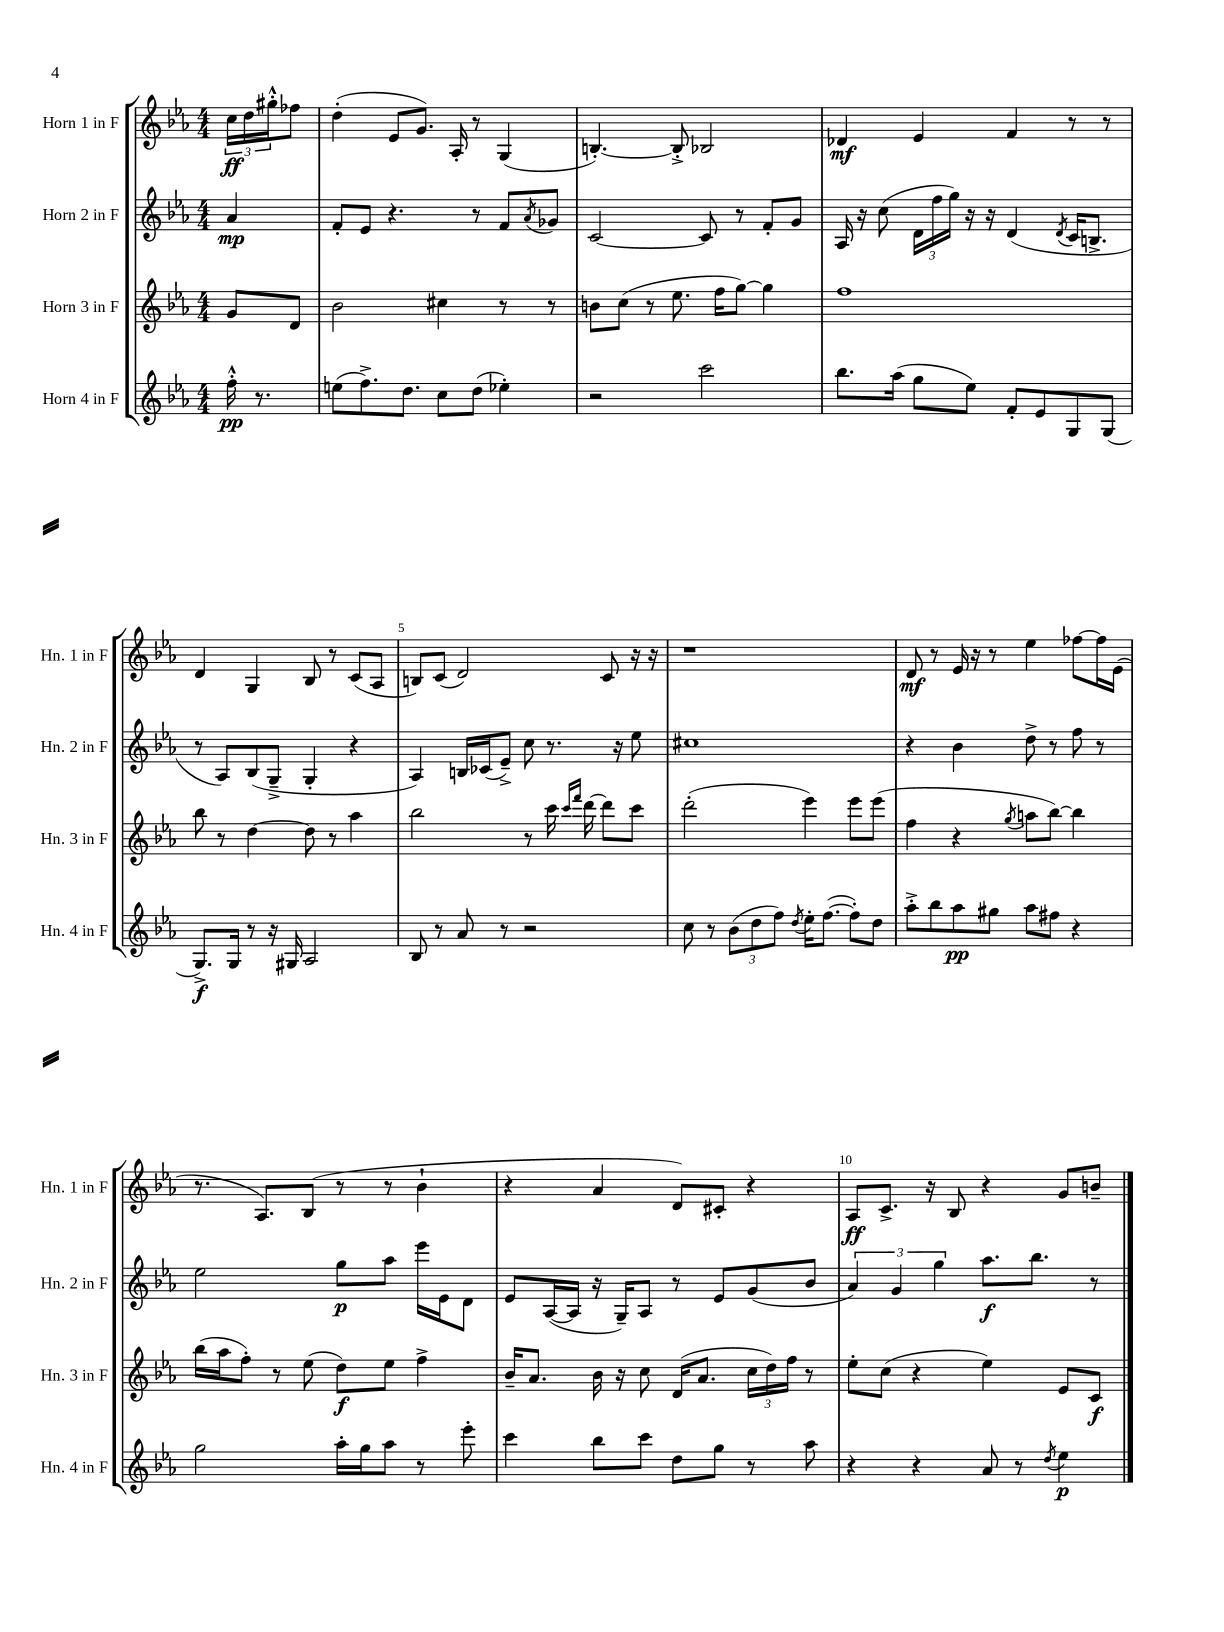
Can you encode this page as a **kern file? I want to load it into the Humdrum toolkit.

**kern	**dynam	**kern	**dynam	**kern	**dynam	**kern	**dynam
*part4	*part4	*part3	*part3	*part2	*part2	*part1	*part1
*staff4	*staff4	*staff3	*staff3	*staff2	*staff2	*staff1	*staff1
*I"Horn 4 in F	*	*I"Horn 3 in F	*	*I"Horn 2 in F	*	*I"Horn 1 in F	*
*I'Hn. 4 in F	*	*I'Hn. 3 in F	*	*I'Hn. 2 in F	*	*I'Hn. 1 in F	*
*clefG2	*	*clefG2	*	*clefG2	*	*clefG2	*
*k[b-e-a-]	*	*k[b-e-a-]	*	*k[b-e-a-]	*	*k[b-e-a-]	*
*M4/4	*	*M4/4	*	*M4/4	*	*M4/4	*
=	=	=	=	=	=	=	=
16ff'^^\	pp	8g/L	.	4a-/	mp	24cc\LL	ff
.	.	.	.	.	.	24dd\	.
8.r	.	.	.	.	.	.	.
.	.	.	.	.	.	24gg#X'^^\J	.
.	.	8d/J	.	.	.	8ff-X\J	.
=1	=1	=1	=1	=1	=1	=1	=1
(8een\L	.	2b-\	.	8f'/L	.	(4dd'\	.
8.ff^\)	.	.	.	8e-/J	.	.	.
.	.	.	.	4.r	.	8e-/L	.
8.dd\J	.	.	.	.	.	.	.
.	.	.	.	.	.	8.g/J)	.
8cc\L	.	4cc#X\	.	.	.	.	.
.	.	.	.	.	.	16A-'/	.
(8dd\J	.	.	.	8r	.	8r	.
4ee-X'\)	.	8r	.	8f/L	.	(4G/	.
.	.	.	.	8qa-/	.	.	.
.	.	8r	.	8g-X/J	.	.	.
=2	=2	=2	=2	=2	=2	=2	=2
2r	.	8bn\L	.	[2c/	.	[4.Bn'/)	.
.	.	(8cc\J	.	.	.	.	.
.	.	8r	.	.	.	.	.
.	.	8.ee-\	.	.	.	8B'^/]	.
2ccc\	.	.	.	8c/]	.	2B-X/	.
.	.	16ff\KL	.	.	.	.	.
.	.	[8gg\J)	.	8r	.	.	.
.	.	4gg\]	.	8f'/L	.	.	.
.	.	.	.	8g/J	.	.	.
=3	=3	=3	=3	=3	=3	=3	=3
8.bb-\L	.	1ff	.	16A-/	.	4d-X/	mf
.	.	.	.	16r	.	.	.
.	.	.	.	(8cc\	.	.	.
(16aa-\Jk	.	.	.	.	.	.	.
8gg\L	.	.	.	24d\LL	.	4e-/	.
.	.	.	.	24ff\	.	.	.
.	.	.	.	24gg\JJ)	.	.	.
8ee-\J)	.	.	.	16r	.	.	.
.	.	.	.	16r	.	.	.
8f'/L	.	.	.	(4d/	.	4f/	.
8e-/	.	.	.	.	.	.	.
.	.	.	.	8qd/	.	.	.
8G/	.	.	.	16c/KL	.	8r	.
.	.	.	.	8.Bn^/J	.	.	.
(8G/J	.	.	.	.	.	8r	.
!!LO:LB:g=z
=4	=4	=4	=4	=4	=4	=4	=4
8.G^/L)	f	8bb-\	.	8r	.	4d/	.
.	.	8r	.	8A-/L)	.	.	.
16G/Jk	.	.	.	.	.	.	.
8r	.	[4dd\	.	(8B-/	.	4G/	.
16r	.	.	.	8G~^/J	.	.	.
16G#X/	.	.	.	.	.	.	.
2A-/	.	8dd\]	.	4G'/	.	8B-/	.
.	.	8r	.	.	.	8r	.
.	.	4aa-\	.	4r	.	(8c/L	.
.	.	.	.	.	.	8A-/J	.
=5	=5	=5	=5	=5	=5	=5	=5
8B-/	.	2bb-\	.	4A-/)	.	8Bn/L)	.
8r	.	.	.	.	.	(8c/J	.
8a-/	.	.	.	16Bn/LL	.	2d/)	.
.	.	.	.	(16c-X/J	.	.	.
8r	.	.	.	8e-~^/J)	.	.	.
2r	.	8r	.	8cc\	.	.	.
.	.	16ccc\	.	8.r	.	.	.
.	.	16qqccc/LL	.	.	.	.	.
.	.	16qqfff/JJ	.	.	.	.	.
.	.	[16ddd\	.	.	.	.	.
.	.	8ddd\L]	.	.	.	8c/	.
.	.	.	.	16r	.	.	.
.	.	8ccc\J	.	8ee-\	.	16r	.
.	.	.	.	.	.	16r	.
=6	=6	=6	=6	=6	=6	=6	=6
8cc\	.	(2ddd'\	.	1cc#X	.	1r	.
8r	.	.	.	.	.	.	.
(12b-\L	.	.	.	.	.	.	.
12dd\	.	.	.	.	.	.	.
12ff\J)	.	.	.	.	.	.	.
8qdd/	.	.	.	.	.	.	.
16ee-'\KL	.	4eee-\)	.	.	.	.	.
([8.ff\J	.	.	.	.	.	.	.
8ff'\L])	.	8eee-\L	.	.	.	.	.
8dd\J	.	(8eee-\J	.	.	.	.	.
=7	=7	=7	=7	=7	=7	=7	=7
8aa-'^\L	.	4ff\	.	4r	.	8d/	mf
8bb-\	.	.	.	.	.	8r	.
8aa-\	pp	4r	.	4b-\	.	16e-/	.
.	.	.	.	.	.	16r	.
8gg#X\J	.	.	.	.	.	8r	.
.	.	8qgg/	.	.	.	.	.
8aa-\L	.	8aan\L	.	8dd^\	.	4ee-\	.
8ff#X\J	.	[8bb-\J)	.	8r	.	.	.
4r	.	4bb-\]	.	8ff\	.	[8ff-X\L	.
.	.	.	.	8r	.	16ff-\L]	.
.	.	.	.	.	.	(16e-\JJ	.
!!LO:LB:g=z
=8	=8	=8	=8	=8	=8	=8	=8
2gg\	.	(16bb-\LL	.	2ee-\	.	8.r	.
.	.	16aa-\J	.	.	.	.	.
.	.	8ff'\J)	.	.	.	.	.
.	.	.	.	.	.	8.A-/L)	.
.	.	8r	.	.	.	.	.
.	.	(8ee-\	.	.	.	(8B-/J	.
16aa-'\LL	.	8dd\L)	f	8gg\L	p	8r	.
16gg\J	.	.	.	.	.	.	.
8aa-\J	.	8ee-\J	.	8aa-\J	.	8r	.
8r	.	4ff^\	.	16eee-\LL	.	4b-`\	.
.	.	.	.	16e-\J	.	.	.
8eee-'\	.	.	.	8d\J	.	.	.
=9	=9	=9	=9	=9	=9	=9	=9
4ccc\	.	16b-~/KL	.	8e-/L	.	4r	.
.	.	8.a-/J	.	.	.	.	.
.	.	.	.	([16A-/L	.	.	.
.	.	.	.	16A-/JJ]	.	.	.
8bb-\L	.	16b-\	.	16r	.	4a-/	.
.	.	16r	.	16G~/KL)	.	.	.
8ccc\J	.	8cc\	.	8A-/J	.	.	.
8dd\L	.	(16d/KL	.	8r	.	8d/L)	.
.	.	8.a-/J	.	.	.	.	.
8gg\J	.	.	.	8e-/L	.	8c#X'/J	.
8r	.	24cc\LL	.	(8g/	.	4r	.
.	.	24dd\)	.	.	.	.	.
.	.	24ff\JJ	.	.	.	.	.
8aa-\	.	8r	.	8b-/J	.	.	.
=10	=10	=10	=10	=10	=10	=10	=10
4r	.	8ee-'\L	.	6a-/)	.	8A-/L	ff
.	.	(8cc\J	.	.	.	8.c^/J	.
.	.	.	.	6g/	.	.	.
4r	.	4r	.	.	.	.	.
.	.	.	.	.	.	16r	.
.	.	.	.	6gg\	.	.	.
.	.	.	.	.	.	8B-/	.
8a-/	.	4ee-\)	.	8.aa-\L	f	4r	.
8r	.	.	.	.	.	.	.
.	.	.	.	8.bb-\J	.	.	.
8qdd/	.	.	.	.	.	.	.
4ee-\	p	8e-/L	.	.	.	8g/L	.
.	.	8c/J	f	8r	.	8bn~/J	.
==	==	==	==	==	==	==	==
*-	*-	*-	*-	*-	*-	*-	*-
